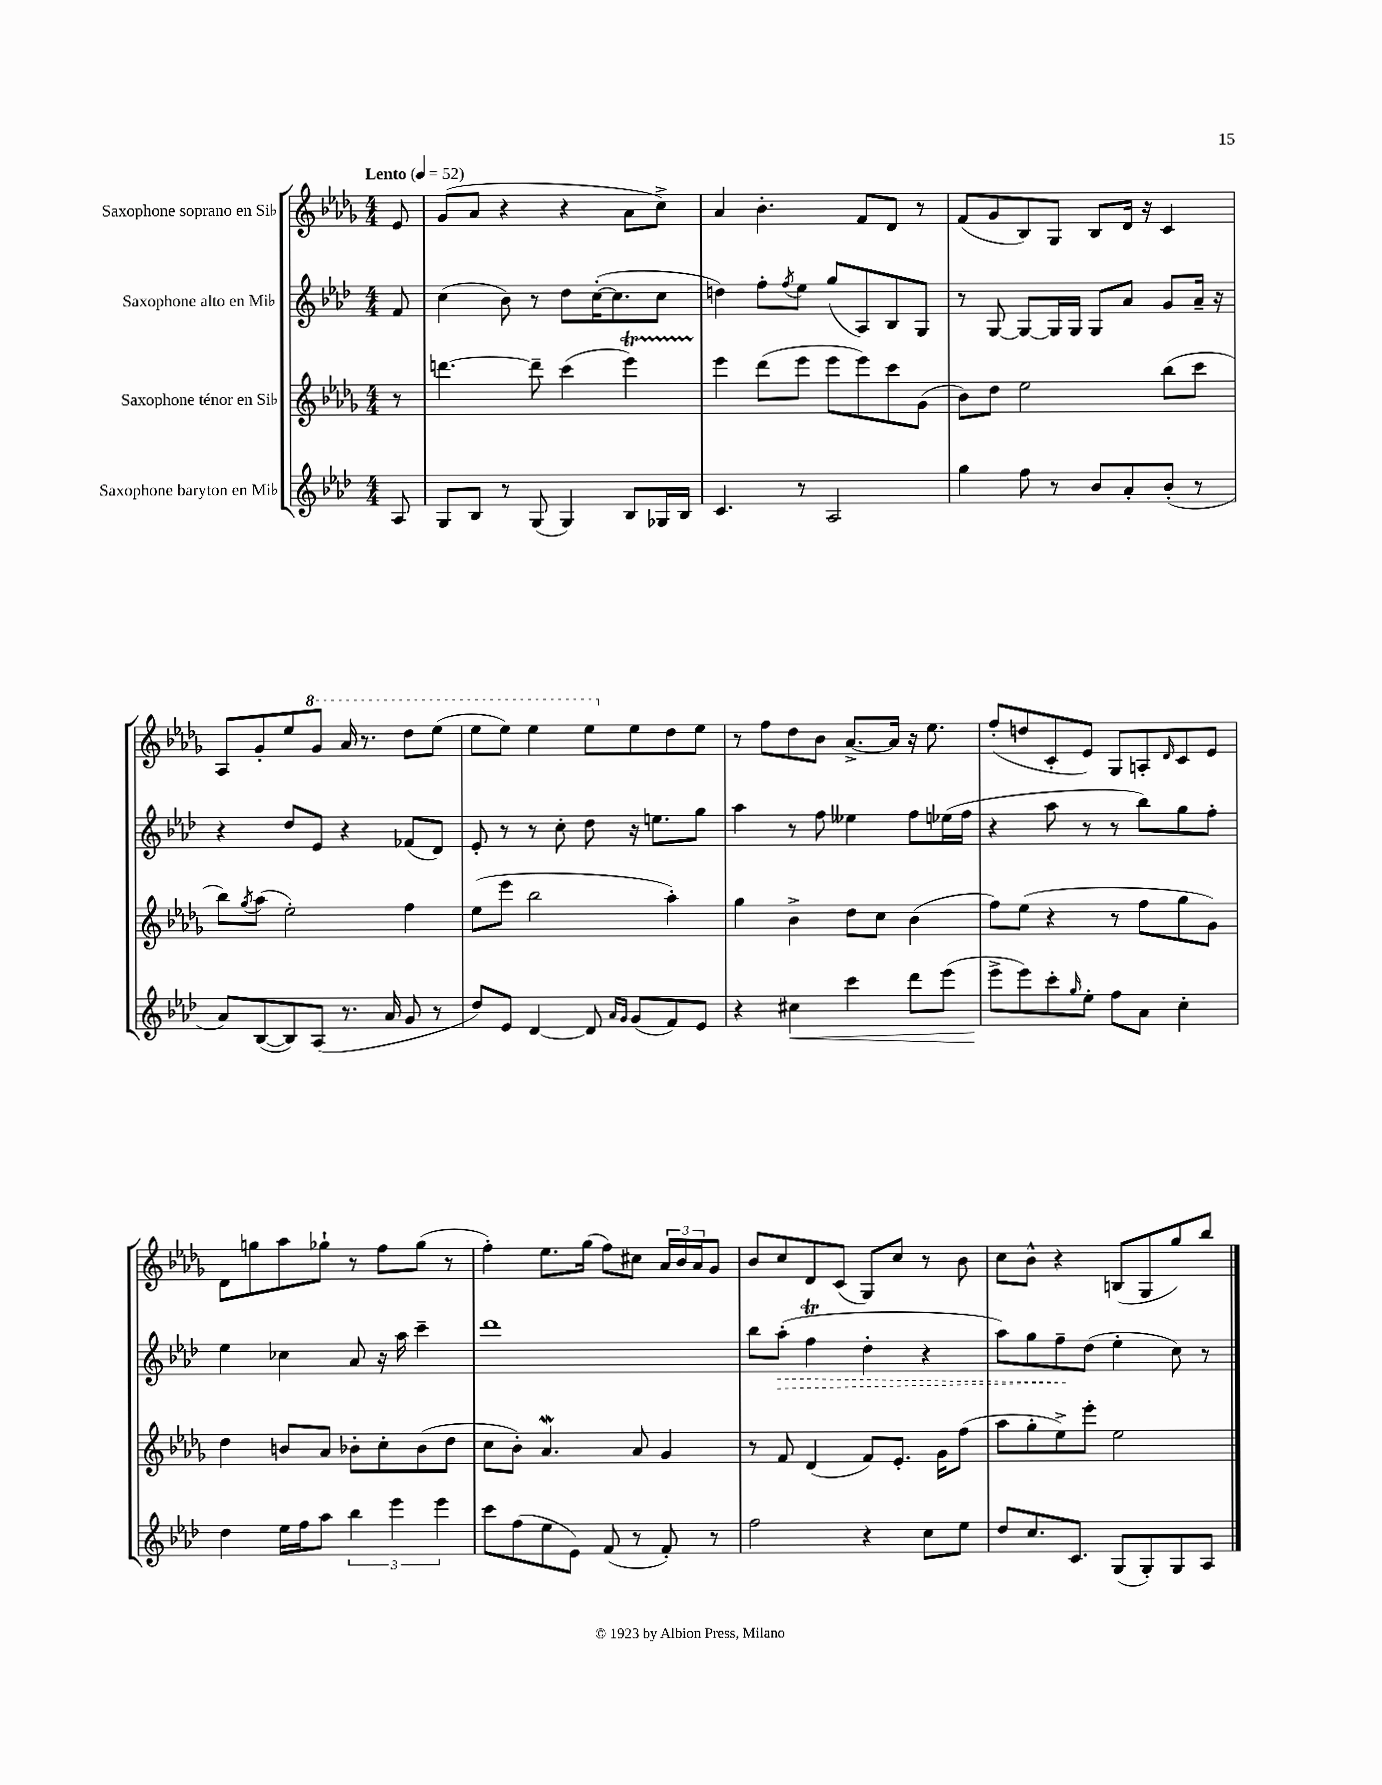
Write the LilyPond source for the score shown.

<<
\new StaffGroup <<
\new Staff = "s0" \with { instrumentName = "Saxophone soprano en Sib" } {
    \clef treble \key des \major \numericTimeSignature \time 4/4 \partial 8 \tempo "Lento" 4 = 52
    ees'8 |
    ges'8( aes'8 r4 r4 aes'8 c''8->) |
    aes'4 bes'4.-. f'8 des'8 r8 |
    f'8( ges'8 bes8) ges8 bes8 des'16 r16 c'4 |
    aes8 ges'8-. ees''8 \ottava #1 ges''8 aes''16 r8. des'''8 ees'''8( |
    ees'''8 ees'''8) ees'''4 ees'''8 \ottava #0 ees''8 des''8 ees''8 |
    r8 f''8 des''8 bes'8 aes'8.~-> aes'16 r16 ees''8. |
    f''8-.( d''8 c'8-. ees'8) ges8 a8-. \grace { des'16 } c'8 ees'8 |
    des'8 g''8 aes''8 ges''8-! r8 f''8 ges''8( r8 |
    f''4-.) ees''8. ges''16( f''8) cis''8 \tuplet 3/2 { aes'16 bes'16 aes'16 } ges'8 |
    bes'8 c''8 des'8 c'8( ges8) c''8 r8 bes'8 |
    c''8 bes'8-^ r4 b8( ges8 ges''8) bes''8 \bar "|." |
}
\new Staff = "s1" \with { instrumentName = "Saxophone alto en Mib" } {
    \clef treble \key aes \major \numericTimeSignature \time 4/4 \partial 8
    f'8 |
    c''4( bes'8) r8 des''8 c''16~-.( c''8. c''8 |
    d''4) f''8-. \acciaccatura { f''8 } ees''8 g''8( aes8) bes8 g8 |
    r8 g8~ g8~ g16 g16 g8 aes'8 g'8 aes'16-- r16 |
    r4 des''8 ees'8 r4 fes'8( des'8) |
    ees'8-. r8 r8 c''8-. des''8 r16 e''8. g''8 |
    aes''4 r8 f''8 eeses''4 f''8 ees''16( f''16 |
    r4 aes''8 r8 r8 bes''8) g''8 f''8-. |
    ees''4 ces''4 aes'8 r16 aes''16 c'''4-- |
    des'''1 |
    bes''8 \once \override Hairpin.style = #'dashed-line aes''8-.\>( f''4\trill des''4-. r4 |
    aes''8) g''8 f''8--\! des''8( ees''4-. c''8) r8 \bar "|." |
}
\new Staff = "s2" \with { instrumentName = "Saxophone ténor en Sib" } {
    \clef treble \key des \major \numericTimeSignature \time 4/4 \partial 8
    r8 |
    d'''4.~ d'''8-- c'''4( ees'''4\startTrillSpan) |
    ees'''4\stopTrillSpan des'''8( ees'''8 ees'''8 ees'''8) c'''8 ges'8( |
    bes'8) des''8 ees''2 bes''8( c'''8 |
    bes''8) \acciaccatura { ges''8 } aes''8( ees''2-.) f''4 |
    ees''8( ees'''8 bes''2 aes''4-.) |
    ges''4 bes'4-> des''8 c''8 bes'4( |
    f''8) ees''8( r4 r8 f''8 ges''8 ges'8) |
    des''4 b'8 aes'8 bes'8-. c''8-. bes'8( des''8 |
    c''8 bes'8-.) aes'4.\mordent aes'8 ges'4 |
    r8 f'8 des'4( f'8) ees'8.-. ges'16 f''8( |
    aes''8 ges''8-. ees''8->) ees'''8-. ees''2 \bar "|." |
}
\new Staff = "s3" \with { instrumentName = "Saxophone baryton en Mib" } {
    \clef treble \key aes \major \numericTimeSignature \time 4/4 \partial 8
    aes8 |
    g8 bes8 r8 g8( g4) bes8 ges16 bes16 |
    c'4. r8 aes2 |
    g''4 f''8 r8 bes'8 aes'8-. bes'8-.( r8 |
    aes'8) bes8~( bes8) aes8( r8. aes'16 g'8 r8 |
    des''8) ees'8 des'4~ des'8 \grace { aes'16 g'16 } g'8( f'8) ees'8 |
    r4 cis''4\< c'''4 des'''8 ees'''8( |
    ees'''8->\! ees'''8) c'''8-. \grace { g''16 } ees''8-. f''8 aes'8 c''4-. |
    des''4 ees''16 f''16 aes''8 \tuplet 3/2 { bes''4 ees'''4 ees'''4 } |
    c'''8 f''8( ees''8 ees'8) f'8( r8 f'8-.) r8 |
    f''2 r4 c''8 ees''8 |
    des''8 c''8. c'8. g8( g8-.) g8 aes8 \bar "|." |
}
>>
>>
\layout { \context { \Score \remove "Bar_number_engraver" } }
